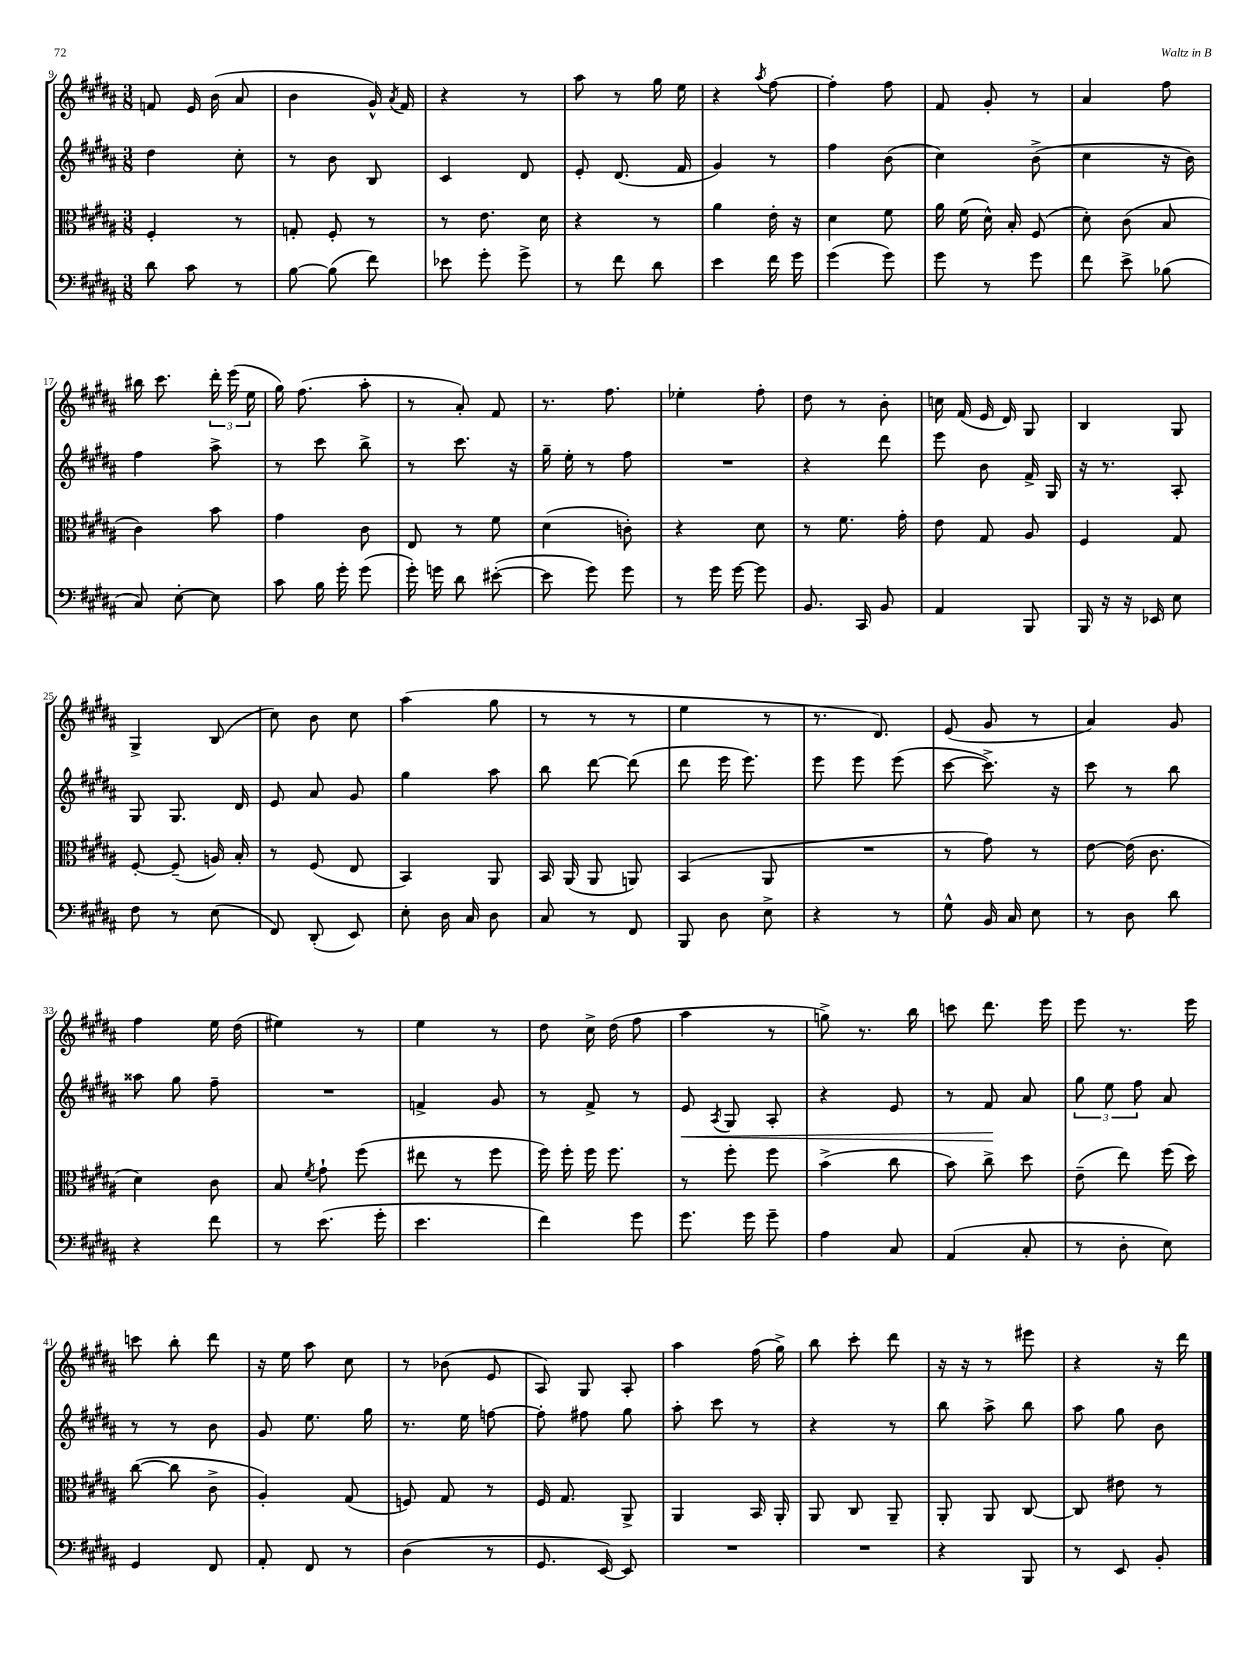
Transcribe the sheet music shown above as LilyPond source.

<<
\new StaffGroup <<
\new Staff = "s0" {
    \clef treble \key b \major \numericTimeSignature \time 3/8
    \autoBeamOff f'8 e'16 b'16( ais'8 |
    b'4 gis'16-^) \acciaccatura { ais'8 } fis'16 |
    r4 r8 |
    ais''8 r8 gis''16 e''16 |
    r4 \acciaccatura { ais''8 } fis''8~ |
    fis''4-. fis''8 |
    fis'8 gis'8-. r8 |
    ais'4 fis''8 |
    bis''16 cis'''8. \tuplet 3/2 { dis'''16-. e'''16( e''16 } |
    gis''16) fis''8.( ais''8-. |
    r8 ais'8-.) fis'8 |
    r8. fis''8. |
    ees''4-. fis''8-. |
    dis''8 r8 b'8-. |
    c''16 fis'16( e'16 dis'16) gis8 |
    b4 gis8 |
    gis4-> b8( |
    cis''8) b'8 cis''8 |
    ais''4( gis''8 |
    r8 r8 r8 |
    e''4 r8 |
    r8. dis'8.) |
    e'8( gis'8 r8 |
    ais'4) gis'8 |
    fis''4 e''16 dis''16( |
    eis''4) r8 |
    e''4 r8 |
    dis''8 cis''16-> dis''16( fis''8 |
    ais''4 r8 |
    g''8->) r8. b''16 |
    c'''8 dis'''8. e'''16 |
    e'''8 r8. e'''16 |
    c'''8 b''8-. dis'''8 |
    r16 e''16 ais''8 cis''8 |
    r8 bes'8( e'8 |
    ais8) gis8 ais8-. |
    ais''4 fis''16( gis''16->) |
    b''8 cis'''8-. dis'''8 |
    r16 r16 r8 eis'''8 |
    r4 r16 dis'''16 \bar "|." |
}
\new Staff = "s1" {
    \clef treble \key b \major \numericTimeSignature \time 3/8
    \autoBeamOff dis''4 cis''8-. |
    r8 b'8 b8 |
    cis'4 dis'8 |
    e'8-. dis'8.( fis'16 |
    gis'4) r8 |
    fis''4 b'8( |
    cis''4) b'8->( |
    cis''4 r16 b'16) |
    fis''4 ais''8-> |
    r8 cis'''8 b''8-> |
    r8 cis'''8. r16 |
    gis''16-- e''16-. r8 fis''8 |
    R4. |
    r4 dis'''8 |
    e'''8 b'8 fis'16-> gis16 |
    r16 r8. ais8-. |
    gis8 gis8. dis'16 |
    e'8 ais'8 gis'8 |
    gis''4 ais''8 |
    b''8 dis'''8~ dis'''8( |
    dis'''8 e'''16 e'''8.) |
    e'''8 e'''8 e'''8( |
    cis'''8~ cis'''8.->) r16 |
    cis'''8 r8 b''8 |
    aisis''8 gis''8 fis''8-- |
    R4. |
    f'4-> gis'8 |
    r8 fis'8-> r8 |
    e'8\< \acciaccatura { ais8 } gis8 ais8-. |
    r4 e'8 |
    r8 fis'8\! ais'8 |
    \tuplet 3/2 { gis''8 e''8 fis''8 } ais'8 |
    r8 r8 b'8 |
    gis'8 e''8. gis''16 |
    r8. e''16 f''8~ |
    f''8-. fis''8 gis''8 |
    ais''8-. cis'''8 r8 |
    r4 r8 |
    b''8 ais''8-> b''8 |
    ais''8 gis''8 b'8 \bar "|." |
}
\new Staff = "s2" {
    \clef alto \key b \major \numericTimeSignature \time 3/8
    \autoBeamOff fis4-. r8 |
    g8-. fis8-. r8 |
    r8 e'8. dis'16 |
    r4 r8 |
    ais'4 e'16-. r16 |
    dis'4 fis'8 |
    ais'16 fis'16( dis'16-^) b16-. fis8( |
    dis'8-.) cis'8( b8 |
    cis'4) b'8 |
    gis'4 cis'8 |
    e8 r8 fis'8 |
    dis'4( c'8-.) |
    r4 dis'8 |
    r8 fis'8. gis'16-. |
    e'8 gis8 ais8 |
    fis4 gis8 |
    fis8~-. fis8--( a16) b16-. |
    r8 fis8( e8 |
    b,4) ais,8 |
    b,16 ais,16( ais,8 a,8) |
    b,4( ais,8 |
    R4. |
    r8 gis'8) r8 |
    e'8~ e'16( cis'8. |
    dis'4) cis'8 |
    b8 \acciaccatura { fis'8 } gis'8-! fis''8( |
    eis''8 r8 fis''8 |
    fis''16) fis''16-. fis''16 fis''8. |
    r8 fis''8-. fis''8 |
    b'4->( cis''8 |
    b'8) cis''8-> dis''8 |
    e'8--( e''8) fis''16( dis''16) |
    cis''8~( cis''8 cis'8-> |
    ais4-.) gis8( |
    f8) gis8 r8 |
    fis16 gis8. ais,8-> |
    ais,4 b,16 ais,16-. |
    ais,8 cis8 ais,8-- |
    ais,8-. ais,8 cis8~ |
    cis8 eis'8 r8 \bar "|." |
}
\new Staff = "s3" {
    \clef bass \key b \major \numericTimeSignature \time 3/8
    \autoBeamOff dis'8 cis'8 r8 |
    b8~ b8( fis'8) |
    ees'8 gis'8-. gis'8-> |
    r8 fis'8 dis'8 |
    e'4 fis'16 gis'16 |
    gis'4( gis'8) |
    gis'8 r8 gis'8 |
    fis'8 e'8-> bes8( |
    cis8) e8~-. e8 |
    cis'8 b16 gis'16-. gis'8( |
    gis'16-.) g'16 dis'8 eis'8~-.( |
    eis'8 gis'8) gis'8 |
    r8 gis'16 gis'16~ gis'8 |
    b,8. cis,16 b,8 |
    ais,4 b,,8 |
    b,,16 r16 r16 ees,16 e8 |
    fis8 r8 e8( |
    fis,8) dis,8-.( e,8) |
    e8-. dis16 cis16 dis8 |
    cis8 r8 fis,8 |
    b,,8 dis8 e8-> |
    r4 r8 |
    gis8-^ b,16 cis16 e8 |
    r8 dis8 dis'8 |
    r4 fis'8 |
    r8 e'8.( gis'16-. |
    e'4. |
    fis'4) gis'8 |
    gis'8. gis'16 gis'8-- |
    ais4 cis8 |
    ais,4( cis8-. |
    r8 dis8-. e8) |
    gis,4 fis,8 |
    ais,8-. fis,8 r8 |
    dis4( r8 |
    gis,8. e,16~) e,8 |
    R4. |
    R4. |
    r4 b,,8 |
    r8 e,8 b,8-. \bar "|." |
}
>>
>>
\layout { \context { \Score currentBarNumber = #9 } }
